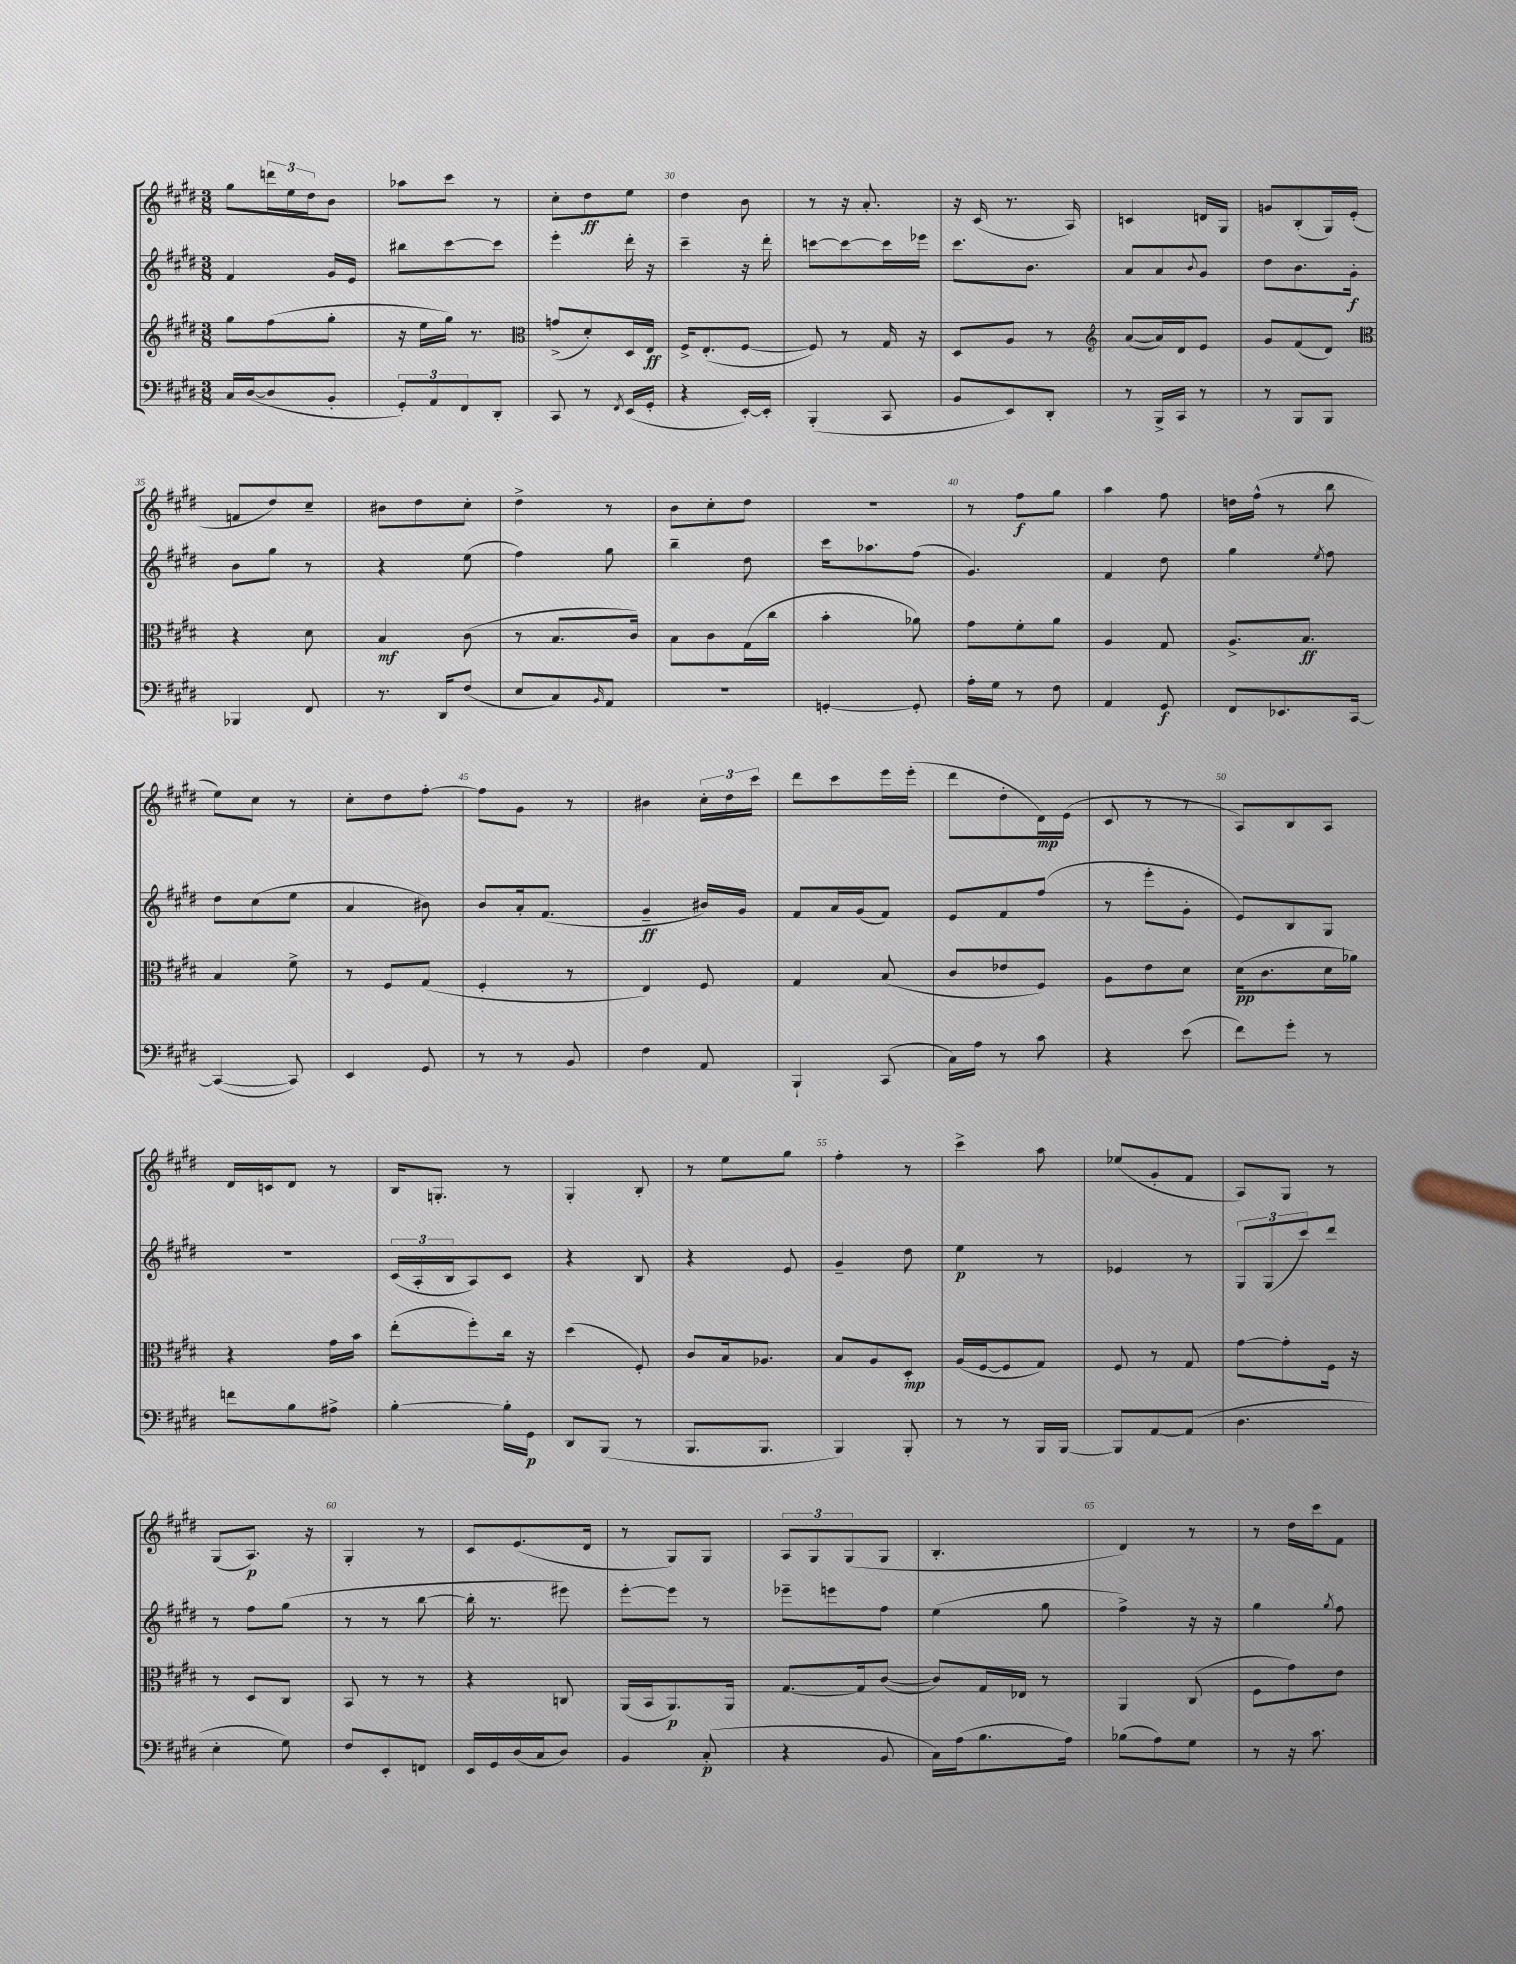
<<
\new StaffGroup <<
\new Staff = "s0" {
    \clef treble \key e \major \numericTimeSignature \time 3/8
    gis''8 \tuplet 3/2 { d'''16 e''16 dis''16 } b'8 |
    aes''8 cis'''8 r8 |
    cis''8-. dis''8\ff e''8 |
    dis''4 b'8 |
    r8 r16 a'8.-. |
    r16 cis'16( r8. a16) |
    c'4 d'16 gis16 |
    g'8 b8-.( gis16) e'16-.( |
    f'8 dis''8) cis''8-- |
    bis'8 dis''8 cis''8-. |
    dis''4-> r8 |
    b'8 cis''8-. dis''8 |
    R4. |
    r8 fis''8\f gis''8 |
    a''4 fis''8 |
    d''16 fis''16-^( r8 b''8 |
    e''8) cis''8 r8 |
    cis''8-. dis''8 fis''8~-. |
    fis''8 gis'8 r8 |
    bis'4 \tuplet 3/2 { cis''16-. dis''16 cis'''16 } |
    dis'''8 cis'''8 e'''16 e'''16-.( |
    dis'''8 dis''8-. dis'16\mp) e'16( |
    cis'8 r8 r8 |
    a8) b8 a8 |
    dis'16 c'16 dis'8 r8 |
    b16 g8.-. r8 |
    gis4-. b8-. |
    r8 e''8 gis''8 |
    fis''4-. r8 |
    cis'''4-> a''8 |
    ees''8( gis'8-. fis'8 |
    a8) gis8 r8 |
    gis8( a8.\p) r16 |
    gis4-. r8 |
    cis'8 e'8.( dis'16 |
    r8 gis8) gis8 |
    \tuplet 3/2 { a8 gis8 gis8( } gis8 |
    b4.-. |
    dis'4) r8 |
    r8 dis''16 cis'''16 fis'8 \bar "|." |
}
\new Staff = "s1" {
    \clef treble \key e \major \numericTimeSignature \time 3/8
    fis'4 gis'16 e'16 |
    bis''8 cis'''8~ cis'''8 |
    e'''4-. dis'''16-. r16 |
    cis'''4-- r16 dis'''16-. |
    c'''8~ c'''8~ c'''16 ees'''16 |
    cis'''8. b'8. |
    a'8 a'8 \appoggiatura { b'8 } gis'8 |
    dis''8 b'8. gis'16-.\f |
    b'8 gis''8 r8 |
    r4 e''8( |
    fis''4) gis''8 |
    b''4-- dis''8 |
    cis'''16 aes''8. fis''8( |
    gis'4.) |
    fis'4 dis''8 |
    gis''4 \acciaccatura { e''8 } fis''8 |
    dis''8 cis''8( e''8 |
    a'4 bis'8) |
    b'8 a'16-. fis'8.( |
    gis'4--\ff bis'16) gis'16 |
    fis'8 a'16 gis'16( fis'8) |
    e'8 fis'8 fis''8( |
    r8 e'''8-. gis'8-. |
    e'8) b8 gis8 |
    R4. |
    \tuplet 3/2 { cis'16( a16-. b16 } a8) cis'8 |
    r4 b8 |
    r4 e'8 |
    gis'4-- dis''8 |
    e''4\p r8 |
    ees'4 r8 |
    \tuplet 3/2 { gis8 gis8( cis'''8) } dis'''8 |
    r8 fis''8 gis''8( |
    r8 r8 b''8~ |
    b''16-. r8. eis'''8) |
    e'''8~-. e'''8 r8 |
    ees'''8-- e'''8 fis''8 |
    e''4( gis''8 |
    fis''4->) r16 r16 |
    gis''4 \acciaccatura { gis''8 } fis''8 \bar "|." |
}
\new Staff = "s2" {
    \clef treble \key e \major \numericTimeSignature \time 3/8
    gis''8 fis''8( gis''8-. |
    r16 e''16 gis''16) r8. |
    \clef alto g'8->( dis'8-.) dis16 e16\ff |
    fis16-> e8.-.( fis8~ |
    fis8) r8 gis16 r16 |
    dis8 a8 r8 |
    \clef treble a'8~( a'16) dis'16 e'8 |
    gis'8 fis'8( dis'8) |
    \clef alto r4 dis'8 |
    b4\mf cis'8( |
    r8 b8. cis'16) |
    b8 cis'8 gis16( cis''16 |
    b'4-. aes'8) |
    gis'8 fis'8-. a'8 |
    a4 gis8 |
    a8.-> b8.\ff |
    b4 fis'8-> |
    r8 fis8 gis8( |
    fis4-. r8 |
    e4) fis8 |
    gis4 b8( |
    cis'8 ees'8 fis8) |
    a8 e'8 dis'8 |
    dis'16\pp( cis'8. dis'16 aes'16) |
    r4 gis'16 b'16 |
    e''8-.( fis''8-.) cis''16 r16 |
    dis''4( fis8-.) |
    cis'8 b16 aes8. |
    b8 a8 dis8-.\mp |
    a16( fis16~ fis8 gis8) |
    fis8 r8 gis8 |
    gis'8~ gis'8-. fis16 r16 |
    r8 dis8 cis8 |
    b,8 r8 r8 |
    r4 c8 |
    a,16( b,16 a,8.\p) a,16 |
    gis8.~ gis16 cis'8~( |
    cis'8) gis16 ees16 r8 |
    a,4 cis8( |
    fis8 gis'8) e'8 \bar "|." |
}
\new Staff = "s3" {
    \clef bass \key e \major \numericTimeSignature \time 3/8
    cis16 dis16~( dis8 b,8-. |
    \tuplet 3/2 { gis,8-.) a,8 fis,8 } dis,8-. |
    cis,8 r8 \acciaccatura { fis,8 } e,16( gis,16-. |
    r4 e,16~-.) e,16-. |
    b,,4-.( cis,8 |
    b,8 e,8) dis,8-. |
    r8 b,,16-> cis,16 r8 |
    r8 b,,8 b,,8 |
    bes,,4 fis,8 |
    r8. dis,16 fis8( |
    e8 cis8) \grace { b,16 } a,8 |
    R4. |
    g,4~-. g,8-. |
    a16-. gis16 r8 fis8 |
    a,4 gis,8\f |
    fis,8 ees,8. cis,16~ |
    cis,4~( cis,8) |
    e,4 gis,8 |
    r8 r8 b,8 |
    fis4 a,8 |
    b,,4-! cis,8( |
    cis16) a16 r8 cis'8 |
    r4 e'8( |
    fis'8) gis'8-. r8 |
    f'8 b8 ais8-> |
    b4~-. b16-. gis,16\p |
    dis,8 b,,8( r8 |
    b,,8. b,,8. |
    b,,4) b,,8-. |
    r8 r8 b,,16 b,,16~ |
    b,,8 a,8~ a,8( |
    dis4. |
    e4-. gis8) |
    fis8 e,8-. f,8 |
    e,16 gis,16 dis16( cis16 dis8) |
    b,4 cis8-.\p( |
    r4 b,8 |
    cis16) a16( b8. a16) |
    bes8( a8) gis8 |
    r8 r16 cis'8. \bar "|." |
}
>>
>>
\layout { \context { \Score currentBarNumber = #27 \override BarNumber.break-visibility = ##(#f #t #t) barNumberVisibility = #(every-nth-bar-number-visible 5) } }
